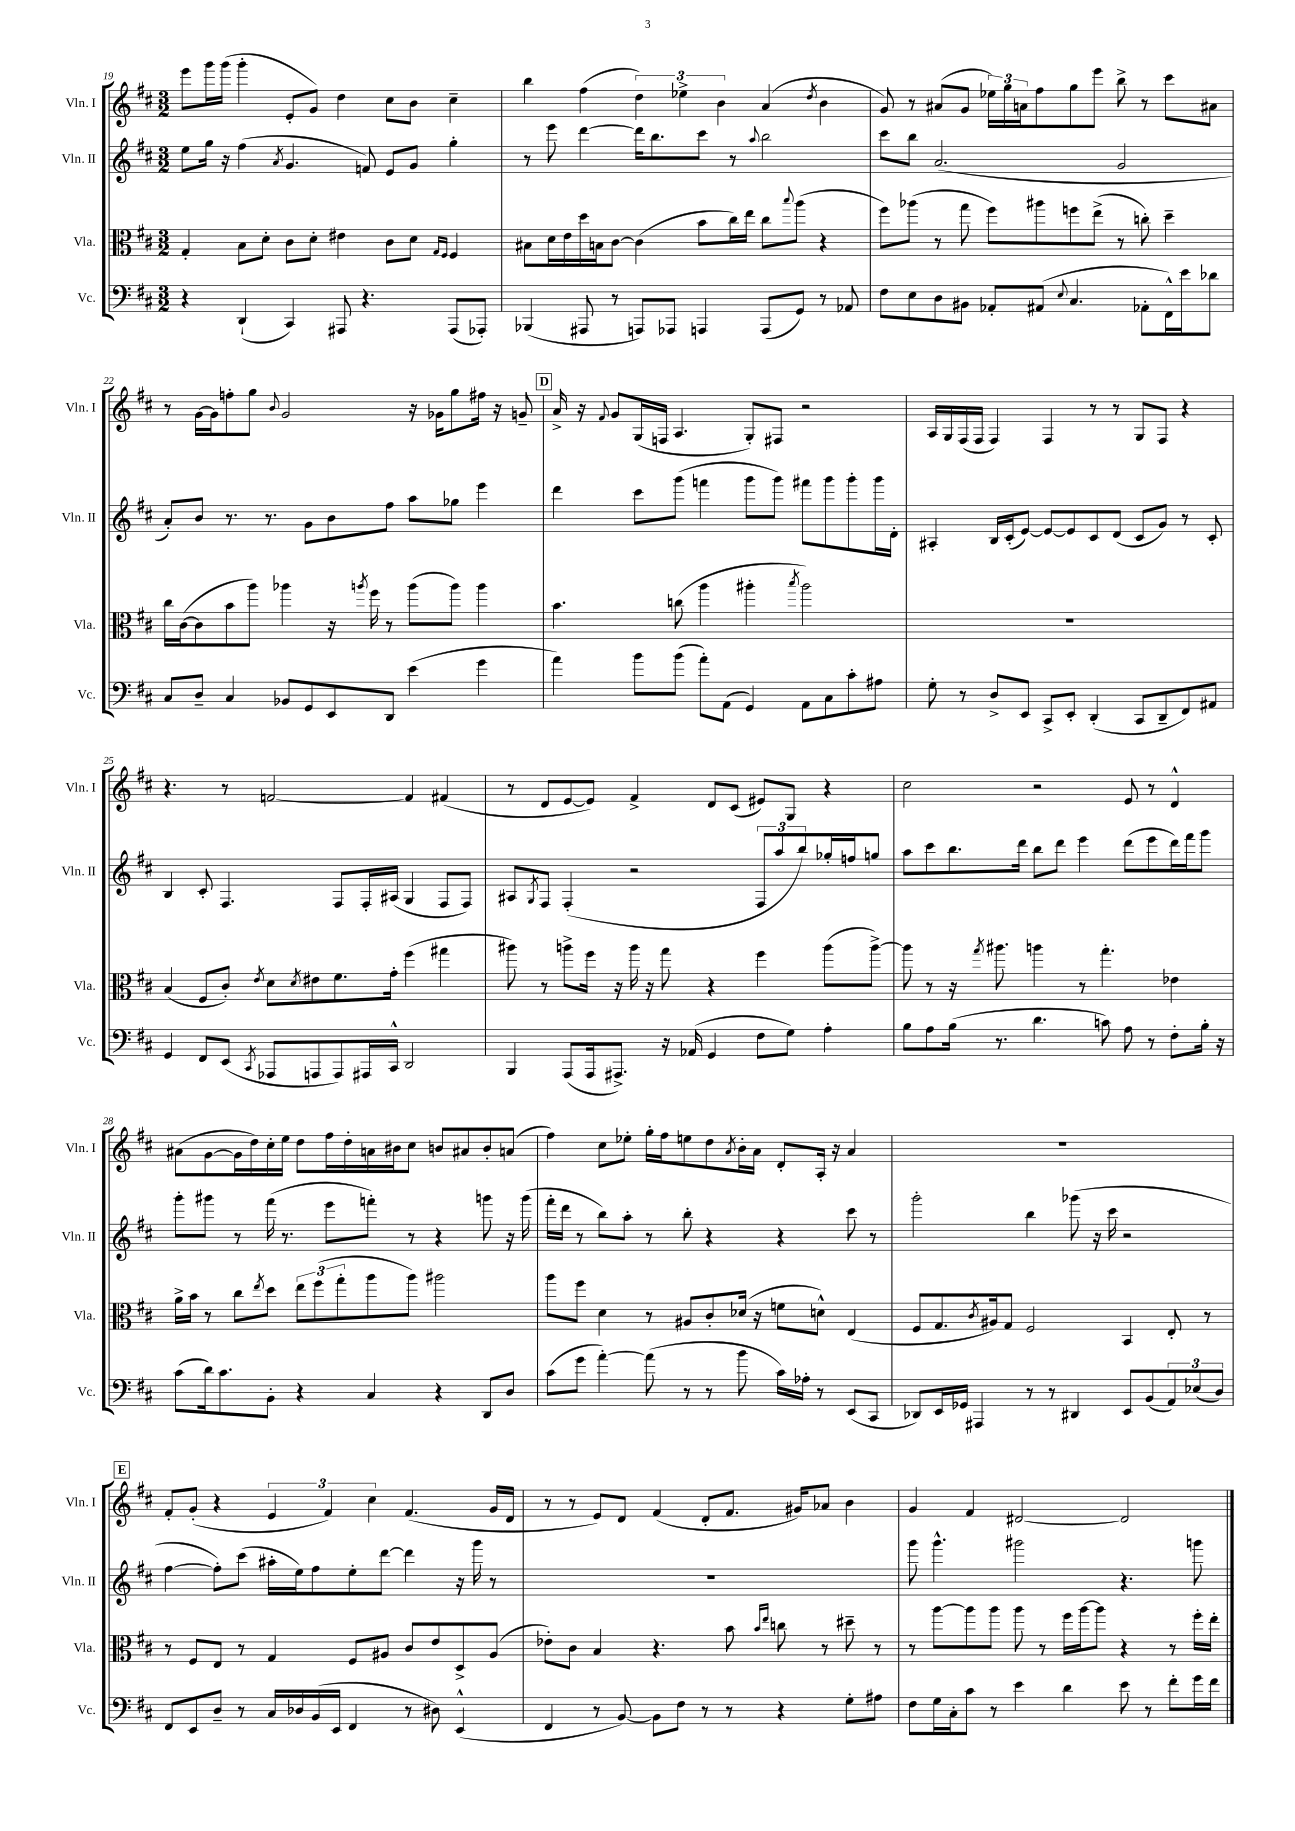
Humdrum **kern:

**kern	**kern	**kern	**kern
*staff4	*staff3	*staff2	*staff1
*clefF4	*clefC3	*clefG2	*clefG2
*k[f#c#]	*k[f#c#]	*k[f#c#]	*k[f#c#]
*M3/2	*M3/2	*M3/2	*M3/2
4r	4G'/	8ee\L	8eee\L
.	.	16gg\Jk	16ggg\L
.	.	16r	(16ggg\JJ
(4DD`/	8B\L	(4ff#\	4ggg'\
.	8d'\J	.	.
.	.	8qa/	.
4CC#/)	8c#\L	4.g/	8e'/L
.	8d'\J	.	8g/J)
8AAA#/	4e#\	.	4dd\
4.r	.	8f/)	.
.	8c#\L	8e/L	8cc#\L
.	8d\J	8g/J	8b\J
.	16qqG/LL	.	.
.	16qqF#/JJ	.	.
(8AAA#/L	4F#/	4gg'\	4cc#~\
8AAA-'/J)	.	.	.
=	=	=	=
(4BBB-/	8B#\L	8r	4bb\
.	16d\L	8eee\	.
.	16e\	.	.
8AAA#/	16dd\	[4ddd\	(4ff#\
.	16B\J	.	.
8r	[8c#\J	.	.
8AAA/L)	(4c#\]	16ddd\]LK	6dd\)
.	.	8.bb\	.
8AAA-/J	.	.	.
.	.	.	6ee-^\
4AAA/	8b\L	8ccc#\J	.
.	.	.	6b\
.	16cc#\L)	8r	.
.	16ee\JJ	.	.
.	.	8qqaa/	.
(8AAA/L	8cc#\L	2bb\	(4a/
.	8qqbb/	.	.
8GG/J)	(8aa\J	.	.
.	.	.	8qdd/
8r	4r	.	4b\
8AA-/	.	.	.
=	=	=	=
8F#\L	8ff#\L)	8ccc#\L	8g/)
8E\	(8aa-\J	8bb\J	8r
8D\	8r	(2.a/	(8a#/L
8BB#\J	8gg\	.	8g/J
8AA-'/L	8ff#\L)	.	24ee-\LL)
.	.	.	24gg\
.	.	.	24a\J
(8AA#/J	8aa#\	.	8ff#\
8qqE/	.	.	.
4.C#/	8ff\	.	8gg\
.	(8ee^\J	.	8eee\J
.	8r	2g/	8bb^\
8AA-'\L	8cc'\)	.	8r
16FF#^^\L)	4dd~\	.	8ccc#\L
16e\J	.	.	.
8d-\J	.	.	8a#\J
=	=	=	=
8C#/L	16cc#\LL	8a'/L)	8r
.	([16c#\J	.	.
8D~/J	8c#\]	8b/J	[16g\LL
.	.	.	16g\]J
4C#/	8b\	8.r	8ff'\
.	8aa\J)	.	8gg\J
.	.	8.r	.
.	.	.	8qqb/
8BB-/L	4aa-\	.	2g/
8GG/	.	8g\L	.
8EE/	16r	8b\	.
.	8qaa/	.	.
.	16ff#\	.	.
8DD/J	8r	8ff#\J	.
(4e\	(8aa\L	8aa\L	16r
.	.	.	16g-\LK
.	8aa\J)	8gg-\J	8gg\
4g\	4aa\	4eee\	16ff#\Jk
.	.	.	16r
.	.	.	8g~/
=	=	=	=
4a\)	4.b\	4ddd\	16a^/
.	.	.	16r
.	.	.	8qqf#/
.	.	.	8g/L
8b\L	.	8ccc#\L	(16G/L
.	.	.	16F/JJ
(8b\J	(8cc\	(8ggg\J	4.A/
8a'\L)	4aa\	4fff\	.
(8AA\J	.	.	.
4GG/)	4aa#'\	8ggg\L	8G'/L)
.	.	8ggg\J)	8F#/J
.	8qbb/	.	.
8AA\L	2aa#\)	8fff#\L	2r
8C#\	.	8ggg\	.
8c#'\	.	8ggg'\	.
8A#\J	.	16ggg\L	.
.	.	16d'\JJ	.
=	=	=	=
8G'\	1.r	4A#'/	16A/LL
.	.	.	16G/
8r	.	.	(16F#/
.	.	.	16F#/JJ
8D^/L	.	16B/LL	4F#/)
.	.	(16c#'/J	.
8EE/J	.	[8e/J)	.
8CC#^/L	.	8e/_L	4F#/
8EE'/J	.	8e/]	.
(4DD'/	.	8c#/	8r
.	.	(8d/J	8r
8CC#/L	.	8c#/L	8G/L
8DD~/	.	8g/J)	8F#/J
8FF#/)	.	8r	4r
8AA#/J	.	8c#'/	.
=	=	=	=
4GG/	(4B/	4B/	4.r
8FF#/L	8F#/L	8c#'/	.
(8EE/J	8c#'/J)	4.F#/	8r
8qCC#/	8qe/	.	.
8AAA-/L	8d\L	.	[2f/
.	8qd/	.	.
8AAA/	8e#\	.	.
8AAA/)	8.f#\	8F#/L	.
16AAA#/L	.	16F#'/L	.
16CC#^^/JJ	16g'\Jk	(16A#/JJ	.
2DD/	(4ff#\	4G/	4f/]
.	4gg#\	8F#/L	(4f#/
.	.	8F#/J)	.
=	=	=	=
4BBB/	8aa#\)	8A#/L	8r
.	.	8qG/	.
.	8r	8F#/J	8d/L
(8AAA/L	8aa^\L	(4F#'/	[8e/
16AAA/k	16ff#\Jk	.	8e/]J)
8.AAA#^/J)	16r	.	.
.	16aa\	2r	4f#^/
.	16r	.	.
16r	8gg\	.	.
(16AA-/	.	.	.
4GG/	4r	.	8d/L
.	.	.	(8c#/J
8F#\L	4ff#\	12F#/L	8e#/L)
.	.	12aa/	.
8G\J)	.	.	8G/J
.	.	12bb/)	.
4A'\	(8aa\L	16gg-'/L	4r
.	.	16ff/J	.
.	[8aa^\J)	8gg/J	.
=	=	=	=
8B\L	8aa\]	8aa\L	2cc#\
8A\	8r	8ccc#\	.
(16B\Jk	16r	8.bb\	.
.	8qgg/	.	.
8.r	8.aa#\	.	.
.	.	16ddd\Jk	.
4.d\	4aa\	8bb\L	2r
.	.	8ddd\J	.
.	8r	4eee\	.
8c\)	4.gg'\	.	.
8A\	.	(8ddd\L	8e/
8r	.	8eee\	8r
8F#'\L	4e-\	16ddd\L)	4d^^/
.	.	16fff#\J	.
16B'\Jk	.	8ggg\J	.
16r	.	.	.
=	=	=	=
(8c#\L	16a^\LL	8ggg'\L	(8a#\L
.	16b\JJ	.	.
16d\k)	8r	8ggg#\J	[8g\
8.c#\	.	.	.
.	8cc#\L	8r	16g\]L
.	.	.	16dd\)
.	8qee/	.	.
8BB'\J	8dd\J	(16fff#\	16cc#'\
.	.	8.r	16ee\JJ
4r	12ee\L	.	8dd\L
.	(12ff#\	.	.
.	.	8eee\L	16ff#\L
.	12gg'\	.	.
.	.	.	16dd'\
4C#/	8aa\	8fff'\J)	16a\
.	.	.	16b#\J
.	8aa\J)	8r	8cc#\J
4r	2aa#\	4r	8b/L
.	.	.	8a#/
8DD/L	.	8ggg\	8b'/
8D/J	.	16r	(8a/J
.	.	(16ggg\	.
=	=	=	=
(8c#\L	8aa\L	16fff#'\LL	4ff#\)
.	.	16ddd\JJ	.
8g\J	8ff#\J	8r	.
[4a'\)	4d\	8bb\L)	8cc#\L
.	.	8aa'\J	8ee-'\J
(8a\]	8r	8r	16gg'\LL
.	.	.	16ff#\J
8r	8A#/L	8bb'\	8ee\
8r	8c#'/	4r	8dd\
.	.	.	8qa/
8b\	(16d-/Jk	.	16b'\L
.	16r	.	16a\JJ
16c#\LL)	8f\L	4r	8d'/L
16A-'\JJ	.	.	.
8r	8d^^\J)	.	16A'/Jk
.	.	.	16r
(8EE/L	(4E/	8ccc#\	4a/
8CC#/J	.	8r	.
=	=	=	=
8DD-/L)	8F#/L	2ggg'\	1.r
16EE/L	8.G/	.	.
16GG-/JJ	.	.	.
4AAA#/	.	.	.
.	8qc#/	.	.
.	16A#/k)	.	.
.	8G/J	.	.
8r	2F#/	4bb\	.
8r	.	.	.
4DD#/	.	(8ggg-\	.
.	.	16r	.
.	.	16ccc#\	.
8EE/L	4BB/	2r	.
(8BB/	.	.	.
12AA/)	8E'/	.	.
(12E-/	.	.	.
.	8r	.	.
12D/J)	.	.	.
=	=	=	=
8FF#/L	8r	[4ff#\	8f#'/L
8EE/	8F#/L	.	(8g'/J
8D~/J	8E/J	8ff#'\]L)	4r
8r	8r	(8ccc#\J	.
16C#/LL	4G/	16aa#'\LL	6e/
16D-/	.	16ee\J)	.
(16BB/	.	8ff#\	.
.	.	.	6f#/)
16EE/JJ	.	.	.
4FF#/	8F#/L	8ee'\	.
.	.	.	6cc#\
.	8A#/J	[8ddd\J	.
8r	8c#/L	4ddd\]	(4.f#/
8D#\)	8e/	.	.
(4EE^^/	8D^/	16r	.
.	.	16ggg\	.
.	(8A#/J	8r	16g/LL
.	.	.	16d/JJ
=	=	=	=
4FF#/	8e-'\L)	1.r	8r
.	8c#\J	.	8r
8r	4B/	.	8e/L)
[8BB/)	.	.	8d/J
8BB\]L	4.r	.	(4f#/
8F#\J	.	.	.
8r	.	.	8d'/L
8r	8b\	.	8.f#/J
.	16qqb/LL	.	.
.	16qqee/JJ	.	.
4r	8cc\	.	.
.	.	.	16g#/LK)
.	8r	.	8a-/J
8G'\L	8dd#~\	.	4b\
8A#\J	8r	.	.
=	=	=	=
8F#\L	8r	8ggg\	4g/
16G\L	[8aa\L	4.ggg^^\	.
16C#'\J	.	.	.
8c#\J	8aa\]	.	4f#/
8r	8aa\J	.	.
4e\	8aa\	2ggg#\	[2d#/
.	8r	.	.
4d\	16ff#\LL	.	.
.	[16aa\J	.	.
.	8aa\]J	.	.
8e\	4r	4.r	2d#/]
8r	.	.	.
8f#'\L	8r	.	.
16g\L	16ff#'\LL	8ggg\	.
16f#\JJ	16ee'\JJ	.	.
==	==	==	==
*-	*-	*-	*-
